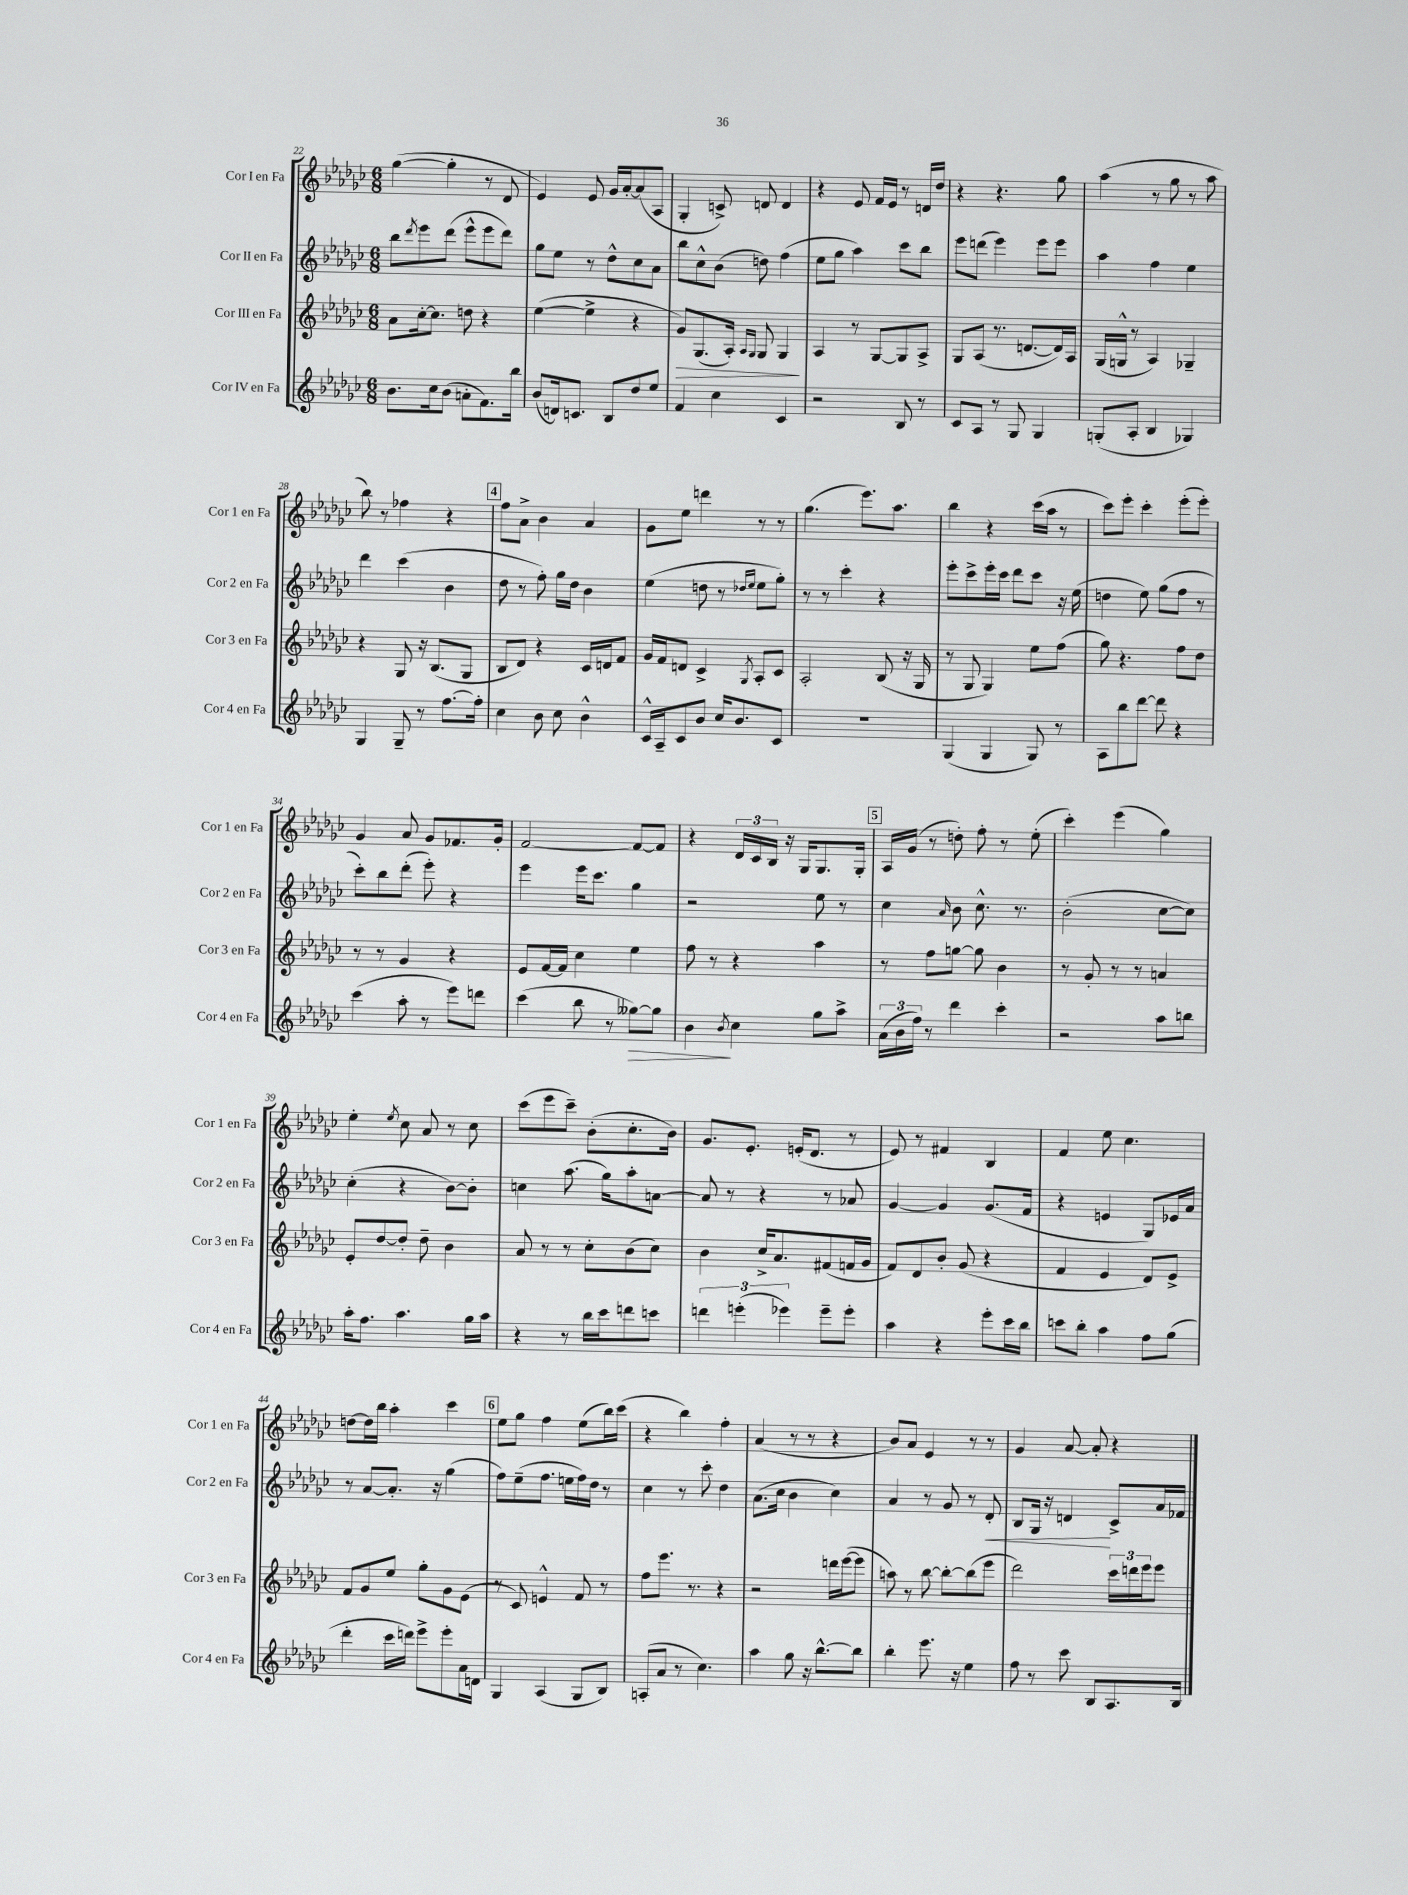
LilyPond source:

<<
\new StaffGroup <<
\new Staff = "s0" \with { instrumentName = "Cor I en Fa" shortInstrumentName = "Cor 1 en Fa" } {
    \clef treble \key ges \major \numericTimeSignature \time 6/8
    ges''4~( ges''4-. r8 des'8 |
    ees'4) ees'8 ges'16 aes'16~-. aes'8( aes8 |
    ges4-. c'8->) d'8 d'4 |
    r4 ees'8 f'16 ees'16 r8 d'16 des''16 |
    r4 r4. ges''8 |
    aes''4( r8 ges''8 r8 aes''8 |
    bes''8) r8 fes''4 r4 |
    \mark \markup { \box "4" } f''8 aes'8-> bes'4 aes'4 |
    ges'8 ees''8 d'''4 r8 r8 |
    ges''4.( ees'''8.) aes''8. |
    bes''4 r4 ces'''16( aes''16 r8 |
    ces'''8) ees'''8-. ces'''4-. ees'''8-.( ees'''8-.) |
    ges'4 aes'8 ges'8 fes'8. ges'16-. |
    f'2~ f'8~ f'8 |
    r4 \tuplet 3/2 { des'16 ces'16 bes16 } r16 ges16 ges8. ges16-. |
    \mark \markup { \box "5" } aes16 ges'16( r8 d''8-.) f''8-. r8 ees''8-.( |
    ces'''4-.) ees'''4( ges''4) |
    ees''4-. \acciaccatura { ees''8 } ces''8 aes'8 r8 ces''8 |
    ces'''8( ees'''8 ces'''8--) bes'8-.( ces''8.-. bes'16) |
    ges'8. ees'8.-. e'16-.( des'8. r8 |
    ees'8) r8 fis'4 bes4 |
    f'4 ees''8 ces''4. |
    d''8~ d''16 bes''16 aes''4-. ces'''4 |
    \mark \markup { \box "6" } ees''8 ges''8 f''4 ees''8( bes''16) ces'''16( |
    r4 bes''4) f''4-. |
    aes'4( r8 r8 r4 |
    bes'8) aes'8 ees'4 r8 r8 |
    ges'4 aes'8~ aes'8-. r4 \bar "|." |
}
\new Staff = "s1" \with { instrumentName = "Cor II en Fa" shortInstrumentName = "Cor 2 en Fa" } {
    \clef treble \key ges \major \numericTimeSignature \time 6/8
    bes''8 \acciaccatura { des'''8 } ees'''8 des'''8( ees'''8-^ ees'''8 des'''8) |
    ges''8 ees''8 r8 des''8-^ ces''8 aes'8 |
    bes''8 ces''8-^ bes'8( d''8) f''4( |
    ees''8 ges''8 aes''4) ces'''8 bes''8 |
    ees'''8 d'''8( ees'''4) ees'''8 ees'''8 |
    aes''4 f''4 ees''4 |
    des'''4 ces'''4( bes'4 |
    \mark \markup { \box "4" } des''8 r8 f''8-.) ges''16 des''16 bes'4 |
    ees''4( d''8 r8 \grace { des''16 ees''16 } ees''8 ges''8-.) |
    r8 r8 ces'''4-. r4 |
    ees'''8-. ces'''8-> ees'''16-. ces'''16 des'''8 ces'''8 r16 ees''16( |
    d''4 ees''8) ges''8( f''8 r8 |
    ces'''8-.) bes''8 des'''8-.( ees'''8-.) r4 |
    ees'''4 ees'''16 ces'''8. ges''4 |
    r2 ees''8 r8 |
    \mark \markup { \box "5" } ces''4 \grace { aes'16 } bes'8 ces''8.-^ r8. |
    bes'2-.( ces''8~ ces''8) |
    ces''4-.( r4 bes'8~) bes'8-. |
    c''4 aes''8.( ges''16) aes''8-. a'8~ |
    a'8 r8 r4 r8 aes'8 |
    ges'4~ ges'4 ges'8.( f'16 |
    r4 e'4 ges8) ees'16 aes'16 |
    r8 aes'8~ aes'8.-. r16 ges''4( |
    \mark \markup { \box "6" } f''8) ees''8--( f''8. e''16 f''16) des''16 r8 |
    ces''4 r8 ces'''8-. des''4 |
    aes'8.( ces''16 bes'4 ces''4) |
    aes'4 r8 ges'8 r8 des'8-.\< |
    bes8 ges16 r16 d'4\! ces'8-> aes'16 fes'16 \bar "|." |
}
\new Staff = "s2" \with { instrumentName = "Cor III en Fa" shortInstrumentName = "Cor 3 en Fa" } {
    \clef treble \key ges \major \numericTimeSignature \time 6/8
    aes'8 ces''16~-. ces''8. d''8 r4 |
    ees''4~( ees''4-> r4 |
    ges'8\>) ges8.( aes16-.) \grace { aes16 ges16 } ges8 ges4\! |
    aes4 r8 ges8~ ges8 aes8-> |
    ges8 aes8( r8. d'8.~ d'16) aes16 |
    ges16( g16-^ r8 aes4) ges4-- |
    r4 ges8 r16 bes8.( ges8 |
    \mark \markup { \box "4" } bes8 des'8) r4 ces'16 d'16 f'8 |
    ges'16 f'16 d'8 ces'4-> \acciaccatura { ges8 } aes8-. ces'8 |
    aes2-. bes8( r16 ges16 |
    r8 ges8 ges4) ees''8 f''8( |
    ges''8) r4. f''8 des''8 |
    r8 r8 ges'4 r4 |
    ees'8 f'16~ f'16 ces''4 ees''4 |
    f''8 r8 r4 aes''4 |
    \mark \markup { \box "5" } r8 f''8 g''8~ g''8 bes'4 |
    r8 ges'8-. r8 r8 a'4 |
    ees'8-. des''8~ des''8-. des''8-- bes'4 |
    aes'8 r8 r8 ces''8-. bes'8( ces''8) |
    bes'4 ces''16-> aes'8. fis'8( f'16 ges'16 |
    f'8) des'8 bes'8-. ges'8( r4 |
    f'4 ees'4 des'8) ees'8-> |
    f'8 ges'8 ees''8 ges''8-. ges'8 ees'8( |
    \mark \markup { \box "6" } r8 ces'8) e'4-^ f'8 r8 |
    f''8 ees'''8. r8. r4 |
    r2 d'''16 ees'''16~( ees'''8 |
    a''8) r8 bes''8~ bes''8~-. bes''8( ees'''8 |
    des'''2) \tuplet 3/2 { ces'''16 d'''16 ees'''16 } ees'''8 \bar "|." |
}
\new Staff = "s3" \with { instrumentName = "Cor IV en Fa" shortInstrumentName = "Cor 4 en Fa" } {
    \clef treble \key ges \major \numericTimeSignature \time 6/8
    bes'8. ces''16 bes'8( a'8-. f'8.) bes''16 |
    bes'8( d'16) c'8. bes8 des''8 ees''8 |
    f'4 ces''4 ces'4 |
    r2 bes8 r8 |
    ces'8 aes8 r8 ges8 ges4 |
    g8-.( aes8-. bes4 ges4) |
    ges4 ges8-- r8 f''8.~ f''16-. |
    \mark \markup { \box "4" } ces''4 bes'8 ces''8 bes'4-^ |
    ces'16-^ aes16-- ces'8 bes'8 ces''16 bes'8. ces'8 |
    R2. |
    ges4( ges4 ges8) r8 |
    aes8 bes''8 des'''8~ des'''8 r4 |
    ces'''4( aes''8-. r8 ees'''8) d'''8 |
    ces'''4( bes''8 r8 geses''8~\>) geses''8 |
    bes'4\! \acciaccatura { bes'8 } ces''4 ges''8 aes''8-> |
    \mark \markup { \box "5" } \tuplet 3/2 { aes'16( bes'16 f''16) } r8 des'''4 ces'''4-. |
    r2 aes''8 b''8 |
    aes''16-. f''8. aes''4. ges''16 aes''16 |
    r4 r8 bes''16 ces'''16 d'''8 c'''8 |
    \tuplet 3/2 { d'''4 e'''4-.( ees'''4) } ees'''8-- ees'''8-. |
    aes''4 r4 ees'''8-. ces'''16 bes''16 |
    c'''8 bes''8-. aes''4 f''8 ges''8( |
    des'''4-. ces'''16 d'''16) ees'''8-> ees'''8-. aes'16 d'16 |
    \mark \markup { \box "6" } ges4 aes4( ges8 bes8) |
    a8-.( aes'8 r8 ces''4.) |
    aes''4 ges''8 r16 bes''8.~-^ bes''8 |
    bes''4-. ees'''8. r16 ees''4 |
    f''8 r8 ces'''8 bes8 aes8. bes16 \bar "|." |
}
>>
>>
\layout { \context { \Score currentBarNumber = #22 } }
